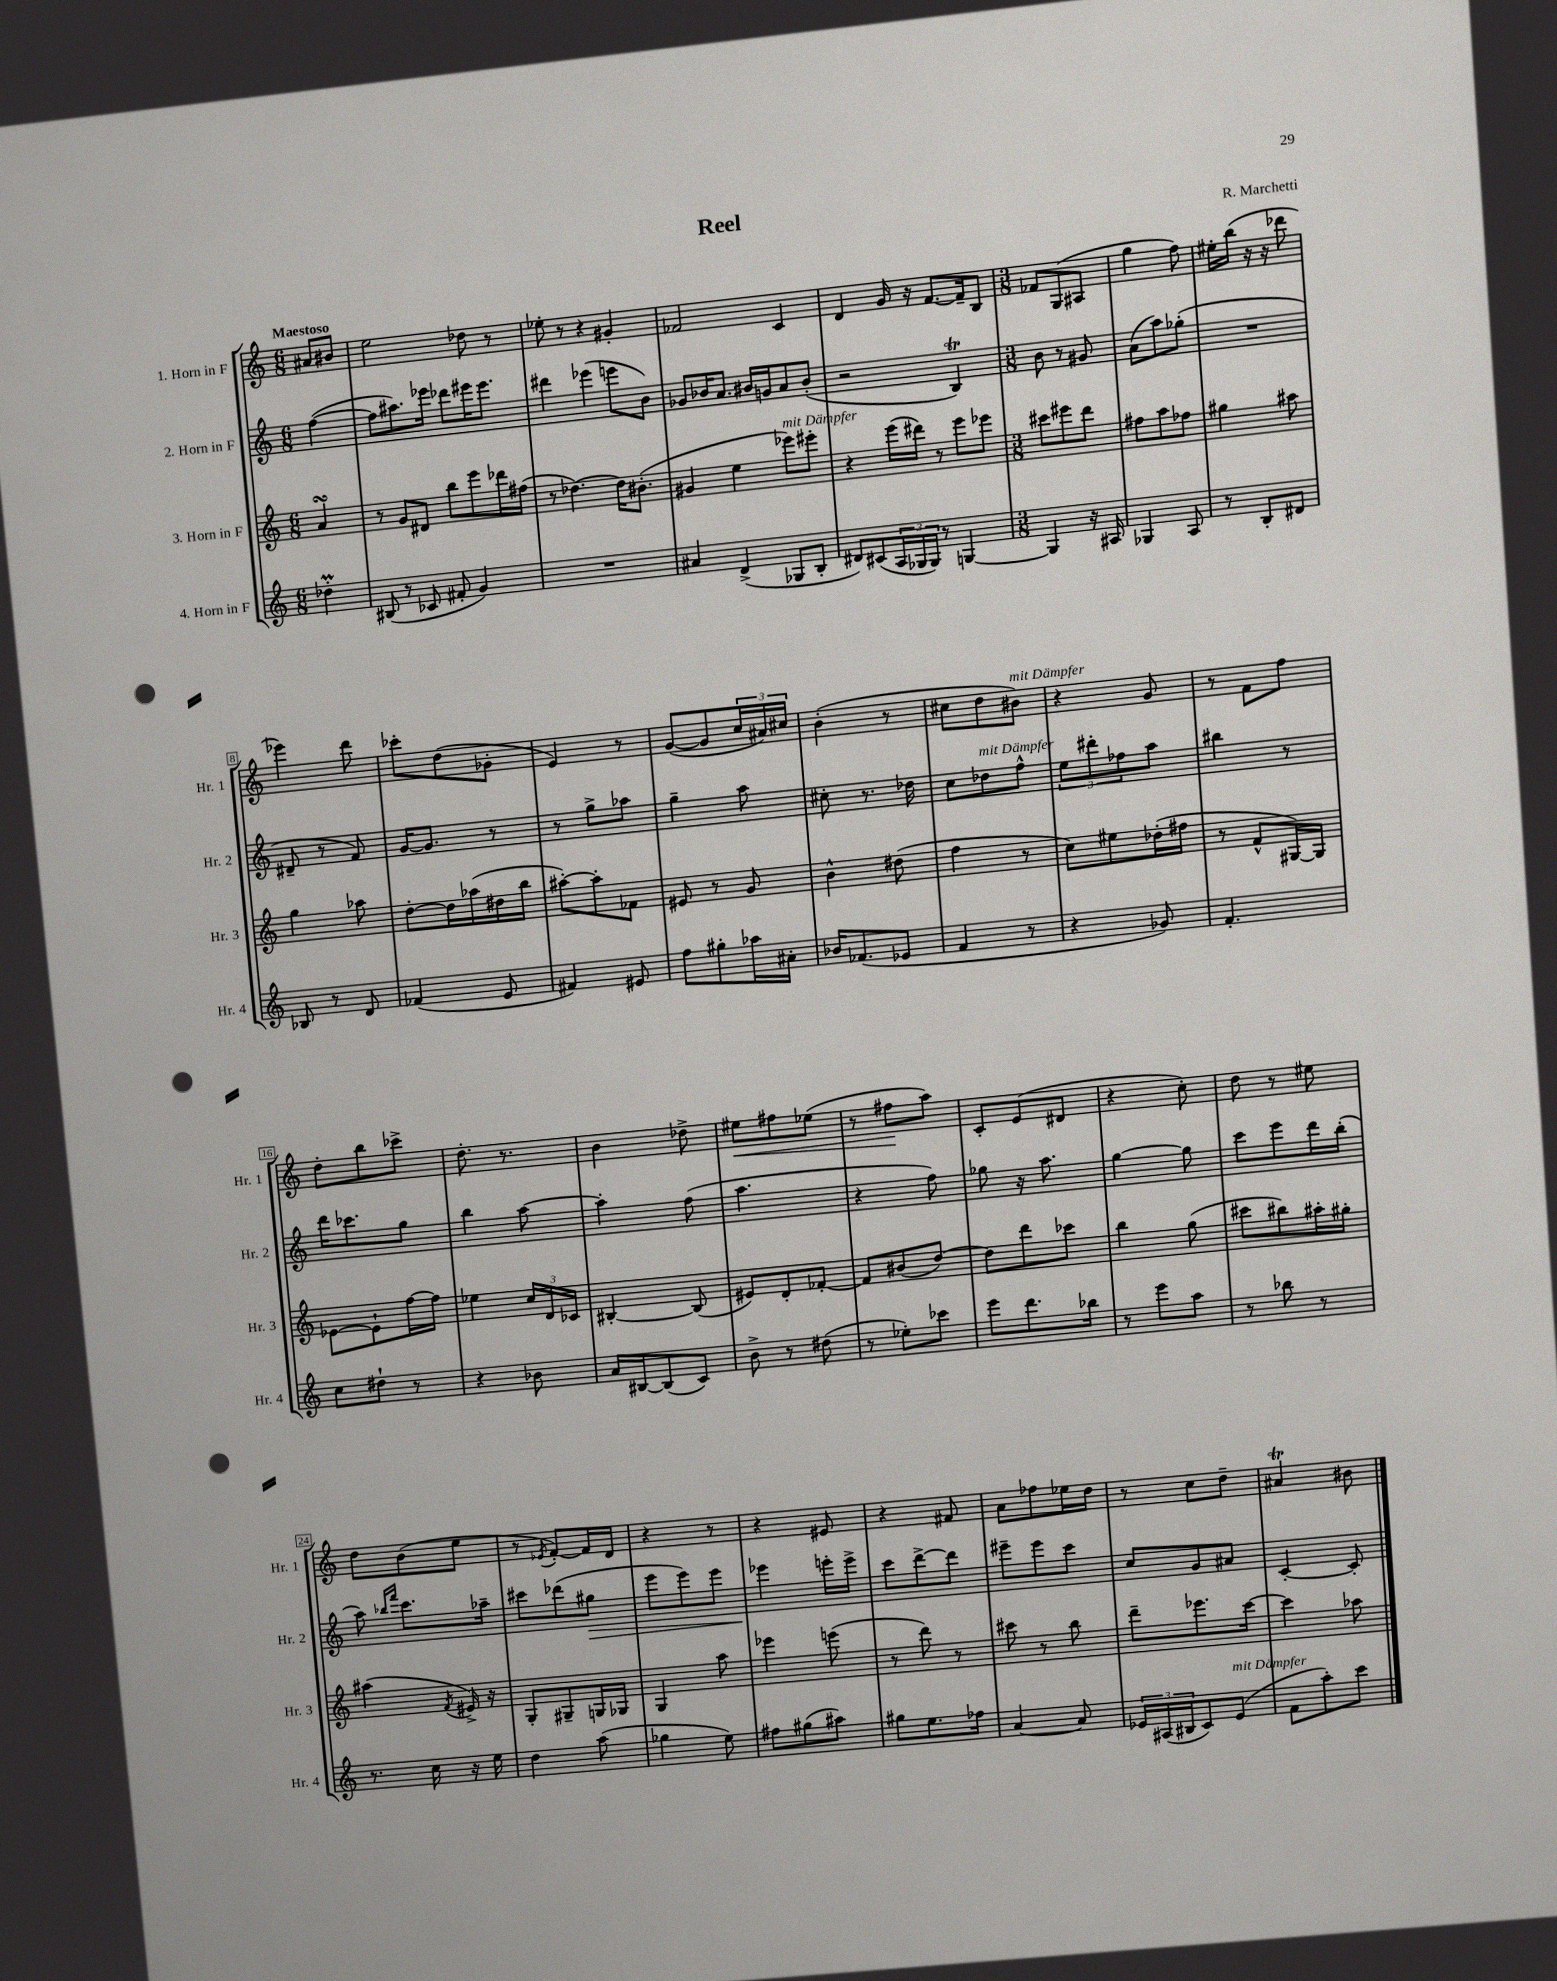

**kern	**kern	**kern	**dynam	**kern	**dynam
*part4	*part3	*part2	*part2	*part1	*part1
*staff4	*staff3	*staff2	*staff2	*staff1	*staff1
*I"4. Horn in F	*I"3. Horn in F	*I"2. Horn in F	*	*I"1. Horn in F	*
*I'Hr. 4	*I'Hr. 3	*I'Hr. 2	*	*I'Hr. 1	*
*clefG2	*clefG2	*clefG2	*	*clefG2	*
*k[]	*k[]	*k[]	*	*k[]	*
*M6/8	*M6/8	*M6/8	*	*M6/8	*
=	=	=	=	=	=
!	!	!	!	!LO:TX:a:B:t=Maestoso	!
4dd-XM'\	4asSSS/	([4ff\	.	8a#X/L	.
.	.	.	.	8b#X/J	.
=1	=1	=1	=1	=1	=1
(8B#X/	8r	8ff\L]	.	2ee\	.
8r	8g/L	8.aa#X\)	.	.	.
8c-X/	8d#X/J	.	.	.	.
.	.	16eee-X\Jk	.	.	.
8f#X'/	8bb\L	8ddd-X\L	.	.	.
4g/)	8eee\	16eee#X\K	.	8dd-X\	.
.	.	8.eee#\J	.	.	.
.	16ddd-X\L	.	.	8r	.
.	(16ff#X\JJ	.	.	.	.
=2	=2	=2	=2	=2	=2
2.r	8r	4ddd#X\	.	8ee-X'\	.
.	[4.dd-X\)	.	.	8r	.
.	.	(4eee-X\	.	4r	.
.	16dd-\KL]	8eeen\L	.	4g#X'/	.
.	(8.b#X'\J	.	.	.	.
.	.	8b\J)	.	.	.
=3	=3	=3	=3	=3	=3
4a#X/	4g#X/	8g-X/L	.	2f-X/	.
.	.	16b-X/K	.	.	.
.	.	8.a/J	.	.	.
(4d^/	4ee\	.	.	.	.
.	.	16b#X/LL	.	.	.
.	.	16gn/J	.	.	.
!	!LO:TX:a:i:t=mit Dämpfer	!	!	!	!
8G-X/L	8eee-X\L)	8a/	.	4c/	.
8B'/J	8eee#X'\J	(8b#'/J	.	.	.
=4	=4	=4	=4	=4	=4
8d#X/L)	4r	2r	.	4d/	.
(8c#X/	.	.	.	.	.
24A/L	(16eee\LL	.	.	16g/	.
24G-X/	.	.	.	.	.
.	16ddd#X\JJ)	.	.	16r	.
24G-/JJ)	.	.	.	.	.
8r	8r	.	.	[8.f/L	.
[4Gn/	8eee\L	4Bt/)	.	.	.
.	.	.	.	16f~/k]	.
.	8eee-X\J	.	.	8B/J	.
=5	=5	=5	=5	=5	=5
*M3/8	*M3/8	*M3/8	*	*M3/8	*
4G/]	8ccc#X\L	8b\	.	8f-X/L	.
.	8eee#X\	8r	.	(8G/	.
16r	8ddd\J	8g#X/	.	8A#X/J	.
16A#X/	.	.	.	.	.
=6	=6	=6	=6	=6	=6
4G-X/	8ff#X\L	(8a\L	.	4gg\	.
.	8aa\	8aa\)	.	.	.
8A/	8ff-X\J	(8gg-X'\J	.	8ff\)	.
=7	=7	=7	=7	=7	=7
8r	4gg#X\	4.r	.	16ee#X'\LL	.
.	.	.	.	(16bb\JJ	.
8B'/L	.	.	.	16r	.
.	.	.	.	16r	.
8d#X/J	8aa#X\	.	.	8ddd-X\	.
!!LO:LB:g=z
=8	=8	=8	=8	=8	=8
8B-X/	4gg\	8d#X~/	.	4eee-X\)	.
8r	.	8r	.	.	.
8d/	8aa-X\	8f/)	.	8ddd\	.
=9	=9	=9	=9	=9	=9
(4f-X/	[8dd'\L	[16g/KL	.	8ccc-X'\L	.
.	.	8.g/J]	.	.	.
.	16dd\L]	.	.	(8dd\	.
.	(16aa-X\	.	.	.	.
8e/	16dd#X\	8r	.	8g-X'\J	.
.	16bb\JJ	.	.	.	.
=10	=10	=10	=10	=10	=10
4f#X/)	[8aa#X'\L)	8r	.	4e/)	.
.	8aa#'\]	8gg^\L	.	.	.
8e#X/	8f-X\J	8aa-X\J	.	8r	.
=11	=11	=11	=11	=11	=11
8ff\L	8e#X/	4gg~\	.	([8g/L	.
8gg#X'\	8r	.	.	8g/]	.
16aa-X\L	8g/	8aa\	.	24cc/L	.
.	.	.	.	24a#X/)	.
16a#X'\JJ	.	.	.	.	.
.	.	.	.	24cc#X/JJ	.
=12	=12	=12	=12	=12	=12
16b-X/KL	4b^^\	8cc#X'\	.	(4b'\	.
(8.f-X/	.	.	.	.	.
.	.	8.r	.	.	.
8e-X/J	(8dd#X\	.	.	8r	.
.	.	16dd-X\	.	.	.
=13	=13	=13	=13	=13	=13
4f/	4ff\	8cc\L	.	8cc#X\L	.
!	!	!LO:TX:a:i:t=mit Dämpfer	!	!	!
.	.	8dd-X\	.	8dd\	.
!	!	!	!	!LO:TX:a:i:t=mit Dämpfer	!
8r	8r	8ff^^\J	.	8b#X\J)	.
=14	=14	=14	=14	=14	=14
4r	8cc\L)	12ee\L	.	4r	.
.	.	12ddd#X'\	.	.	.
.	8ee#X\	.	.	.	.
.	.	12ff-X\	.	.	.
8g-X/)	(16dd-X'\L	8aa\J	.	8g/	.
.	16ff#X\JJ	.	.	.	.
=15	=15	=15	=15	=15	=15
4.f'/	8r	4bb#X\	.	8r	.
.	8f^^/L	.	.	8f\L	.
.	[16G#X/L)	8r	.	8ff\J	.
.	16G#/JJ]	.	.	.	.
!!LO:LB:g=z
=16	=16	=16	=16	=16	=16
8cc\L	[8e-X\L	16ddd\KL	.	8dd'\L	.
.	.	8.ccc-X\	.	.	.
8dd#X`\J	8e-`\]	.	.	8bb\	.
8r	[16ff\L	8gg\J	.	8ccc-X^\J	.
.	16ff\JJ]	.	.	.	.
=17	=17	=17	=17	=17	=17
4r	4ee-X\	4bb\	.	8.dd'\	.
.	.	.	.	8.r	.
8b-X\	24cc/LL	[8aa\	.	.	.
.	24d/	.	.	.	.
.	24c-X/JJ	.	.	.	.
=18	=18	=18	=18	=18	=18
16a/LL	[4B#X'/	4aa'\]	.	4b\	.
[16B#X/J	.	.	.	.	.
(8B#/]	.	.	.	.	.
8c/J)	(8B#/]	(8ff\	.	8dd-X^\	.
=19	=19	=19	=19	=19	=19
!	!	!	!	!	!LO:HP:b
8b^\	8e#X/L)	4.aa\	.	8ee#X\L	<
8r	8d'/	.	.	8ff#X\	.
(8dd#X\	[8f-X'/J	.	.	(8ee-X\J	.
=20	=20	=20	=20	=20	=20
8r	8f-/L]	4r	.	8r	.
8ee-X'\L)	(8b#X/	.	.	8ff#X\L	.
8ccc-X\J	[8dd/J)	8ff\)	.	8aa\J)	[
=21	=21	=21	=21	=21	=21
8eee\L	8dd\L]	8gg-X\	.	8c'/L	.
8.ddd\	8ddd\	16r	.	(8e/	.
.	.	8.aa\	.	.	.
.	8ccc-X\J	.	.	8d#X/J	.
16bb-X\Jk	.	.	.	.	.
=22	=22	=22	=22	=22	=22
8r	4bb\	[4gg\	.	4r	.
8eee\L	.	.	.	.	.
8aa\J	(8gg\	8gg\]	.	8cc'\)	.
=23	=23	=23	=23	=23	=23
8r	8ccc#X\L	8ccc\L	.	8dd\	.
8bb-X\	8bb#X\)	8eee\	.	8r	.
8r	16aa#X'\L	16ddd\L	.	8ee#X\	.
.	16gg#X'\JJ	(16bb'\JJ	.	.	.
!!LO:LB:g=z
=24	=24	=24	=24	=24	=24
8.r	(4aa#X\	8aa\)	.	8dd\L	.
.	.	16qqbb-X/LL	.	.	.
.	.	16qqfff/JJ	.	.	.
.	.	8.ccc\L	.	(8b\	.
16cc\	.	.	.	.	.
.	8qf/	.	.	.	.
16r	16e#X^/)	.	.	8ee\J	.
16ee\	16r	16aa-X~\Jk	.	.	.
=25	=25	=25	=25	=25	=25
4dd\	8G'/L	8ccc#X\L	.	8r	.
.	.	.	.	8qe-X/	.
.	8G#X~/	(8ddd-X\	.	[8f'/L)	.
!	!	!	!LO:HP:b	!	!
(8aa\	16Gn/L	8gg#X\J	>	16f/L]	.
.	16G-X/JJ	.	.	16d/JJ	.
=26	=26	=26	=26	=26	=26
4gg-X\	4G/	8eee\L	.	4r	.
.	.	8eee\)	.	.	.
8ee\)	8aa\	8eee\J	.	8r	.
=27	=27	=27	=27	=27	=27
8ff#X\L	4eee-X\	4eee-X\	.	4r	.
(8gg#X\	.	.	.	.	.
8aa#X\J)	(8eeen\	16eeen'\LL	]	8e#X/	.
.	.	16eee^\JJ	.	.	.
=28	=28	=28	=28	=28	=28
8gg#X\L	8r	8ccc\L	.	4r	.
8.ee\	8ddd\)	[8ddd^\	.	.	.
.	8r	8ddd\J]	.	8f#X/	.
16ff-X\Jk	.	.	.	.	.
=29	=29	=29	=29	=29	=29
[4a/	8ccc#X\	8eee#X~\L	.	8a\L	.
.	8r	8eee#\	.	8ff-X\	.
8a/]	8bb\	8ccc\J	.	16ee-X\L	.
.	.	.	.	16dd\JJ	.
=30	=30	=30	=30	=30	=30
24e-X/LL	8ddd~\L	8cc/L	.	8r	.
(24A#X/	.	.	.	.	.
24B#X/J	.	.	.	.	.
8c/)	8.eee-X\	8g/	.	8cc\L	.
!LO:TX:a:i:t=mit Dämpfer	!	!	!	!	!
(8e-/J	.	8a#X/J	.	8dd~\J	.
.	[16ccc\Jk	.	.	.	.
=31	=31	=31	=31	=31	=31
8f\L	4ccc\]	[4c'/	.	4a#Xt/	.
8aa'\)	.	.	.	.	.
8ccc\J	8aa-X\	8c'/]	.	8b#X\	.
==	==	==	==	==	==
*-	*-	*-	*-	*-	*-
